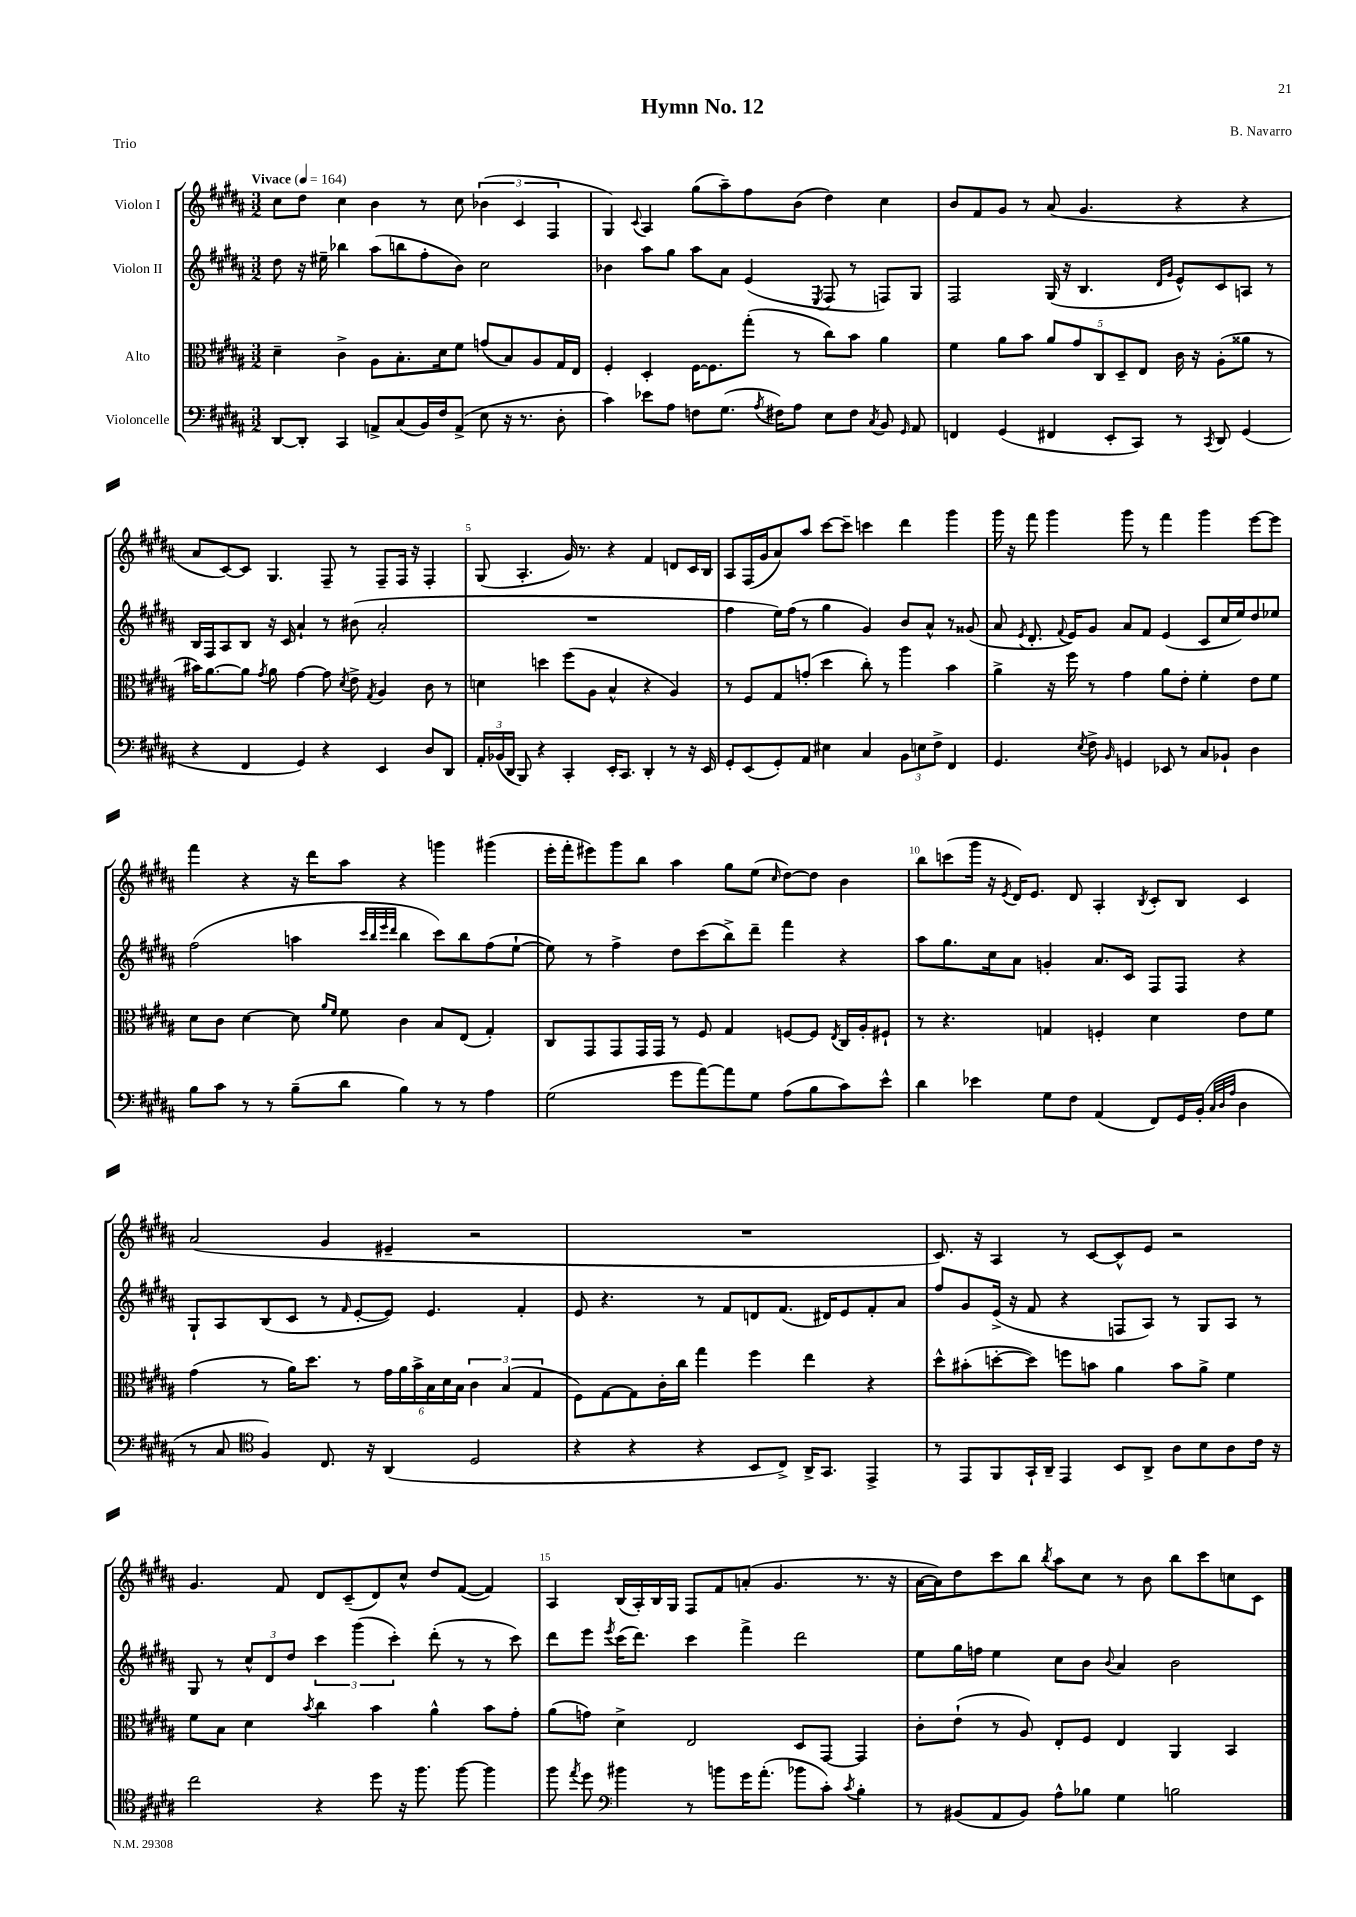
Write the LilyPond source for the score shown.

\header { title = "Hymn No. 12" composer = "B. Navarro" piece = "Trio" }
<<
\new StaffGroup <<
\new Staff = "s0" \with { instrumentName = "Violon I" } {
    \clef treble \key b \major \numericTimeSignature \time 3/2 \tempo "Vivace" 4 = 164
    \autoBeamOff cis''8[ dis''8] cis''4 b'4 r8 cis''8 \tuplet 3/2 { bes'4( cis'4 fis4 } |
    gis4) \appoggiatura { cis'8 } ais4 gis''8[( ais''8--) fis''8 b'8]( dis''4) cis''4 |
    b'8[ fis'8 gis'8] r8 ais'8( gis'4. r4 r4 |
    ais'8[ cis'8~) cis'8] gis4. fis8-- r8 fis8[-- fis16] r16 fis4-. |
    gis8( ais4.-. gis'16) r8. r4 fis'4 d'8[ cis'16 b16] |
    ais8[ fis16( gis'16 ais'8) ais''8] cis'''8[~ cis'''8]-- c'''4 dis'''4 gis'''4 |
    gis'''16 r16 fis'''8 gis'''4 gis'''8 r8 fis'''4 gis'''4 e'''8[~ e'''8] |
    fis'''4 r4 r16 dis'''16[ ais''8] r4 g'''4 gis'''4( |
    e'''16[-. fis'''16-. eis'''8) gis'''8 b''8] ais''4 gis''8[ e''8]( \grace { cis''16 } dis''8[~) dis''8] b'4 |
    b''8[ c'''8( gis'''16] r16 \acciaccatura { e'8 } dis'16[) e'8.] dis'8 ais4-. \acciaccatura { b8 } cis'8[-. b8] cis'4 |
    ais'2( gis'4 eis'4-- r2 |
    R1. |
    cis'8.) r16 ais4 r8 cis'8[~ cis'8-^ e'8] r2 |
    gis'4. fis'8 dis'8[ cis'8--( dis'8) cis''8]-^ dis''8[ fis'8]~( fis'4) |
    ais4 b16[( ais16-.) b16 gis16] fis8[ fis'8 a'8]-.( gis'4. r8. r16 |
    ais'16[~ ais'16) dis''8 cis'''8 b''8] \acciaccatura { b''8 } ais''8[ cis''8] r8 b'8 b''8[ cis'''8 c''8 cis'8] \bar "|." |
}
\new Staff = "s1" \with { instrumentName = "Violon II" } {
    \clef treble \key b \major \numericTimeSignature \time 3/2
    \autoBeamOff dis''8 r16 eis''16-- bes''4 ais''8[( b''8 fis''8-. b'8]) cis''2 |
    bes'4 ais''8[ gis''8] ais''8[ ais'8] e'4( \acciaccatura { e8 } fis8 r8 f8[) gis8] |
    fis2 gis16( r16 b4. \grace { dis'16[ gis'16] } e'8[-^) cis'8 a8] r8 |
    b16[ fis16 ais8 b8] r16 cis'16 ais'4-! r8 bis'8( ais'2-. |
    R1. |
    fis''4 e''16[) fis''16]( r8 gis''4 gis'4) b'8[ ais'8]-^ r8 gisis'8( |
    ais'8 \acciaccatura { e'8 } dis'8.-. \appoggiatura { fis'8 } e'16[) gis'8] ais'8[ fis'8] e'4( cis'8[ cis''16 e''16) dis''8 ees''8] |
    fis''2( a''4 \grace { cis'''32[ b''32 e'''32 dis'''32] } b''4 cis'''8[) b''8 fis''8( e''8]~-! |
    e''8) r8 fis''4-> dis''8[ cis'''8( b''8->) dis'''8]-- fis'''4 r4 |
    ais''8[ gis''8. cis''16 ais'8] g'4-. ais'8.[ cis'16] fis8[ fis8] r4 |
    gis8[-! ais8 b8( cis'8] r8 \grace { fis'16 } e'8[~-. e'8]) e'4. fis'4-. |
    e'8 r4. r8 fis'8[ d'8 fis'8.]( dis'16[) e'8 fis'8-. ais'8] |
    fis''8[ gis'8 e'16]->( r16 fis'8 r4 f8[ ais8]) r8 gis8[ ais8] r8 |
    gis8 r8 \tuplet 3/2 { cis''8[-^ dis'8 dis''8] } \tuplet 3/2 { cis'''4 gis'''4( cis'''4-.) } dis'''8-.( r8 r8 cis'''8) |
    dis'''8[ e'''8] \acciaccatura { e'''8 } cis'''16[( dis'''8.]) cis'''4 fis'''4-> dis'''2 |
    e''8[ gis''16 f''16] e''4 cis''8[ b'8] \appoggiatura { b'8 } ais'4 b'2 \bar "|." |
}
\new Staff = "s2" \with { instrumentName = "Alto" } {
    \clef alto \key b \major \numericTimeSignature \time 3/2
    \autoBeamOff dis'4-- cis'4-> ais8[ b8.-. dis'16 fis'8] g'8[( b8) ais8 gis16 e16] |
    fis4-. dis4-. fis16[~ fis8. gis''8]-.( r8 cis''8[) b'8] ais'4 |
    fis'4 ais'8[ b'8] \tuplet 5/4 { ais'8[ gis'8 cis8 dis8-- e8] } cis'16 r16 ais8[-.( aisis'8] r8 |
    bis'16[) ais'8.~ ais'8] \acciaccatura { gis'8 } ais'8 gis'4~ gis'8 \acciaccatura { dis'8 } e'8-> \acciaccatura { gis8 } ais4 cis'8 r8 |
    d'4 d''4 fis''8[( ais8] b4-^ r4 ais4) |
    r8 fis8[ gis8 g'8]-.( dis''4 cis''8-.) r8 ais''4 b'4 |
    ais'4-> r16 fis''16 r8 gis'4 ais'8[ e'8]-. fis'4-. e'8[ fis'8] |
    dis'8[ cis'8] dis'4~ dis'8 \grace { ais'16[ fis'16] } fis'8 cis'4 b8[ e8]( gis4-.) |
    cis8[ gis,8 gis,8 gis,16 gis,16] r8 fis8 gis4 f8[~ f8] \acciaccatura { e8 } cis16[ ais16-. fis8]-! |
    r8 r4. g4 f4-. dis'4 e'8[ fis'8] |
    gis'4( r8 ais'16[) dis''8.] r8 \tuplet 6/4 { gis'16[ ais'16 b'16-> b16 dis'16 b16] } \tuplet 3/2 { cis'4 b4( gis4 } |
    fis8[) gis8~ gis8 cis'16-. cis''16] gis''4 fis''4 e''4 r4 |
    dis''8[-^ bis'8-.( d''8~-. d''8]) f''8[ b'8] ais'4 b'8[ ais'8]-> fis'4 |
    fis'8[ b8] dis'4 \acciaccatura { b'8 } cis''4 b'4 ais'4-^ b'8[ gis'8]-. |
    ais'8[( g'8]) dis'4-> e2 dis8[ gis,8]~ gis,4 |
    cis'8[-. e'8]-!( r8 ais8) e8[-. fis8] e4 ais,4 b,4 \bar "|." |
}
\new Staff = "s3" \with { instrumentName = "Violoncelle" } {
    \clef bass \key b \major \numericTimeSignature \time 3/2
    \autoBeamOff dis,8[~ dis,8]-. cis,4 a,8[-> cis8( b,16) fis16 a,8]->( e8 r16 r8. dis8-. |
    cis'4) ees'8[ ais8] f8[ gis8.]( \acciaccatura { ais8 } fis16[) ais8] e8[ fis8] \acciaccatura { cis8 } b,8 \grace { gis,16 } ais,8 |
    f,4 gis,4( fis,4 e,8[-. cis,8]) r8 \acciaccatura { cis,8 } dis,8 gis,4( |
    r4 fis,4 gis,4) r4 e,4 dis8[ dis,8] |
    \tuplet 3/2 { ais,16[-. bes,16( dis,16] } b,,8) r4 cis,4-. e,16[-. cis,8.] dis,4-. r8 r16 e,16 |
    gis,8[-. e,8( gis,8-.) ais,8] eis4 cis4 \tuplet 3/2 { b,8[ e8 fis8]-> } fis,4 |
    gis,4. \acciaccatura { e8 } fis8-> \grace { b,16 } g,4 ees,8 r8 cis8[ bes,8]-! dis4 |
    b8[ cis'8] r8 r8 b8[--( dis'8] b4) r8 r8 ais4 |
    gis2( gis'8[ ais'8~) ais'8 gis8] ais8[( b8 cis'8) e'8]-^ |
    dis'4 ees'4 gis8[ fis8] ais,4( fis,8[) gis,16 b,16]-.( \grace { cis32[ dis32 ais32] } dis4 |
    r8 cis8 \clef tenor fis4) cis8. r16 ais,4( dis2 |
    r4 r4 r4 b,8[ cis8]->) ais,16[-> gis,8.] e,4-> |
    r8 e,8[ fis,8 gis,16-! ais,16]-- e,4 b,8[ ais,8]-> ais8[ b8 ais8 cis'16] r16 |
    cis''2 r4 dis''8 r16 fis''8. fis''8~ fis''4 |
    fis''8 \acciaccatura { e''8 } dis''8 \clef bass bis'4 r8 b'8[ gis'16 ais'8.]-.( bes'8[ cis'8]-.) \acciaccatura { cis'8 } b4-. |
    r8 bis,8[( ais,8 bis,8]) ais8[-^ bes8] gis4 b2 \bar "|." |
}
>>
>>
\layout { \context { \Score \override BarNumber.break-visibility = ##(#f #t #t) barNumberVisibility = #(every-nth-bar-number-visible 5) } }
